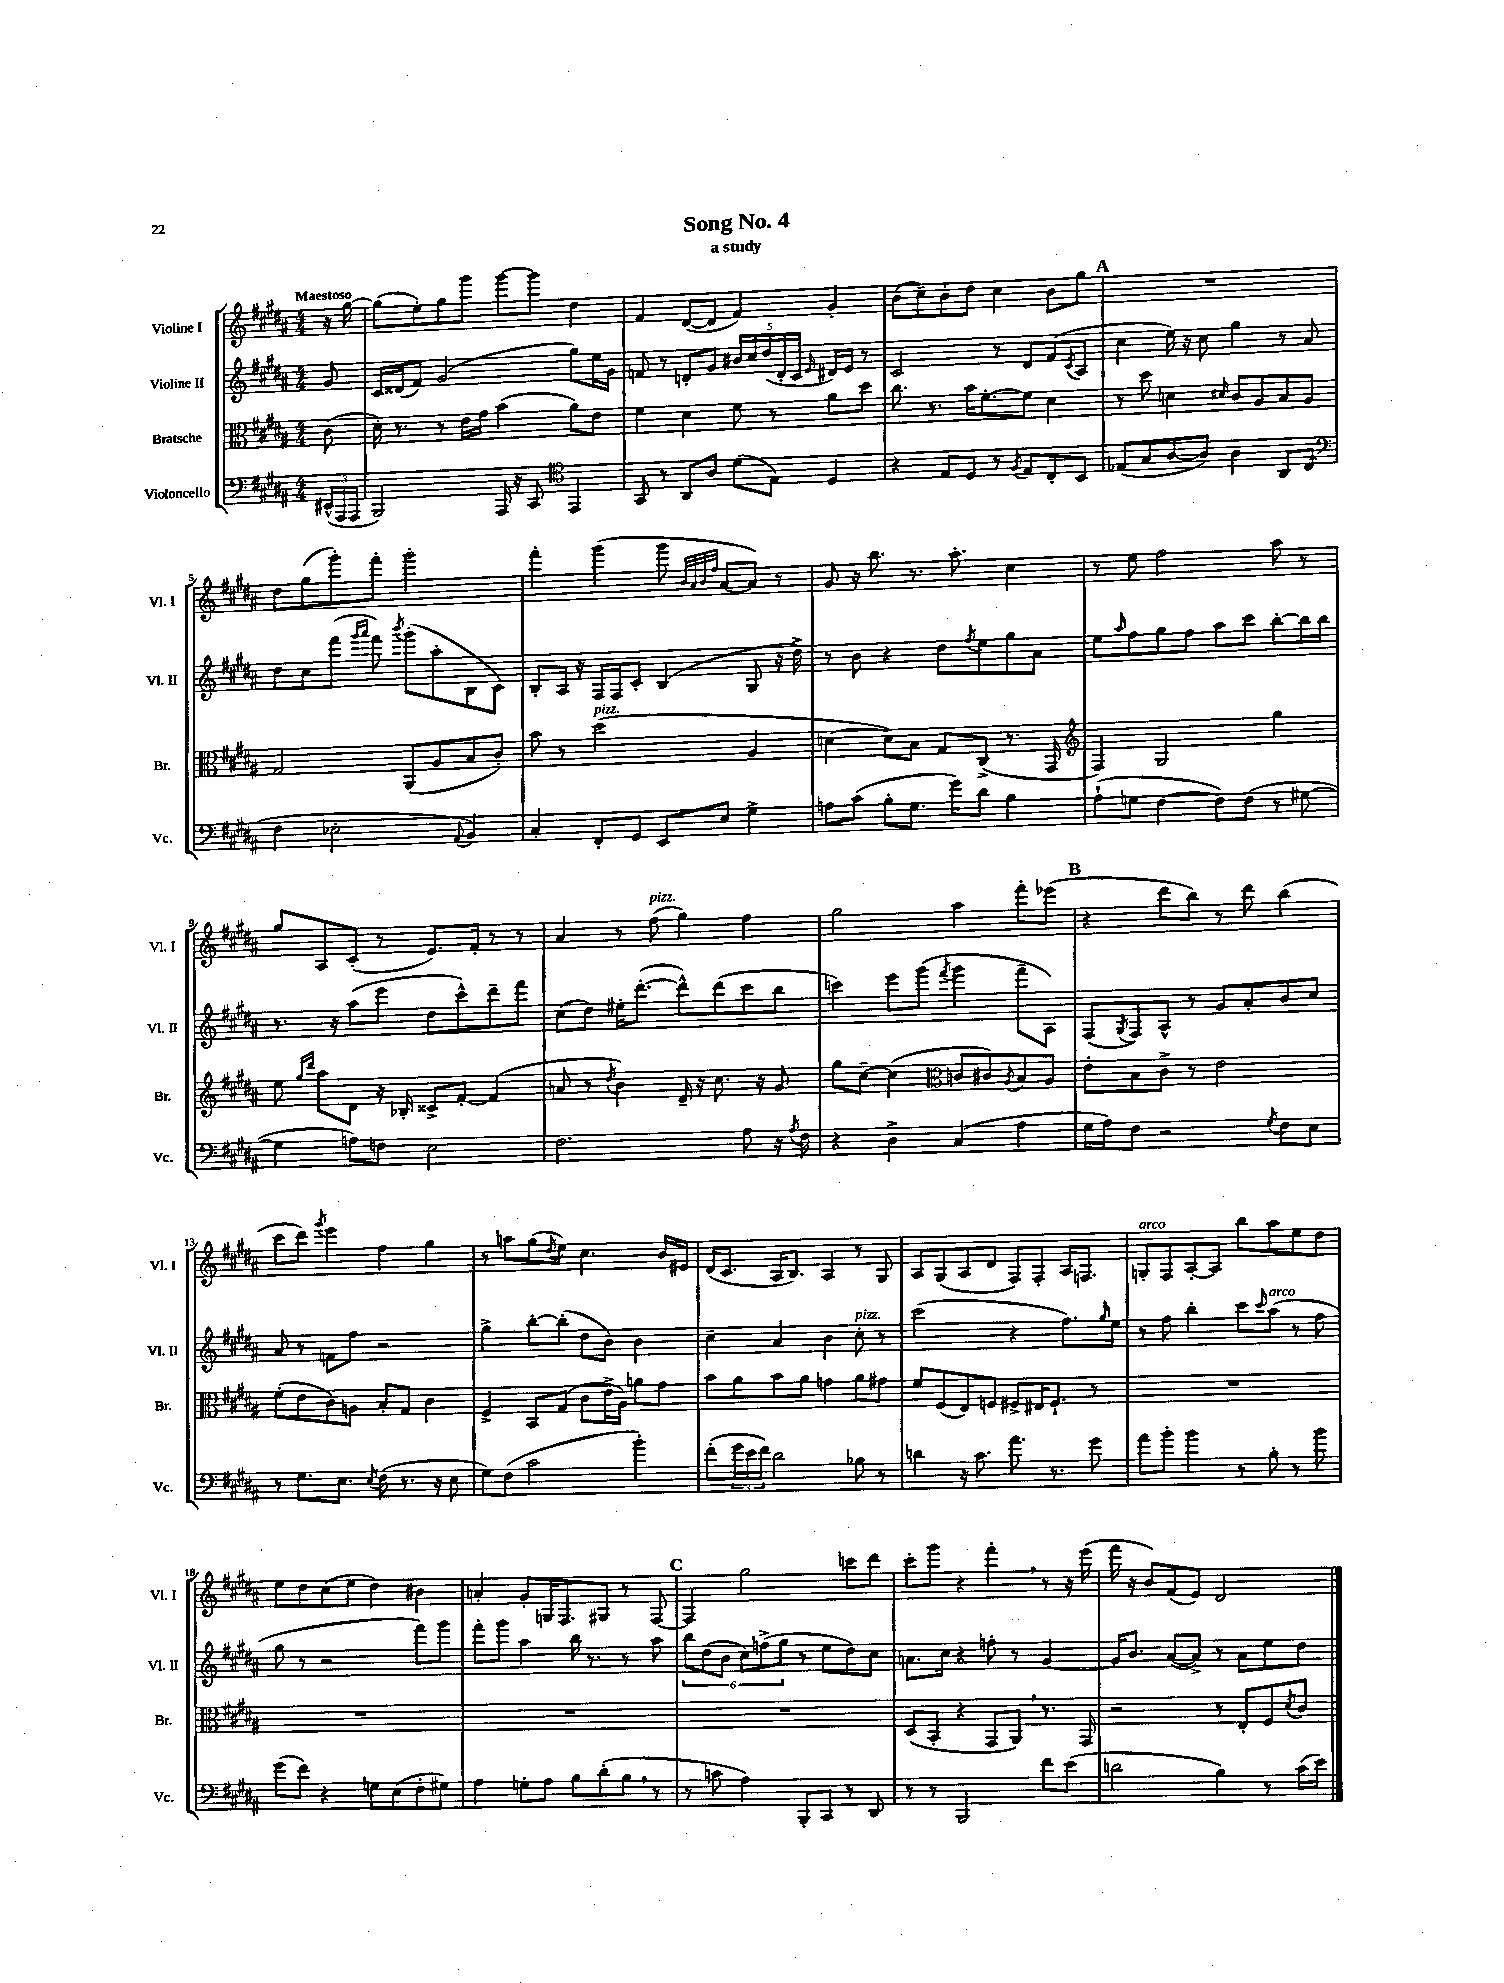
\header { title = "Song No. 4" subtitle = "a study" }
<<
\new StaffGroup <<
\new Staff = "s0" \with { instrumentName = "Violine I" shortInstrumentName = "Vl. I" } {
    \clef treble \key b \major \numericTimeSignature \time 4/4 \partial 8 \tempo "Maestoso"
    r16 gis''16~ |
    gis''8( e''8-.) gis''8 gis'''8 gis'''8~ gis'''8 dis''4 |
    fis'4 dis'8~( dis'8 fis'4) gis'4-. |
    b'8( cis''8--) b'8-. dis''8 cis''4 b'8 gis''8 |
    \mark \markup { \bold "A" } R1 |
    dis''8 gis''8( gis'''8-.) fis'''8-. gis'''2-. |
    fis'''4-. gis'''4( gis'''8 \grace { b'32 ais'32 b'32 fis''32 } ais'8~ ais'8) r8 |
    gis'8 r16 b''8. r8. ais''8.-. cis''4 |
    r8 e''8 fis''2 ais''8 r8 |
    gis''8 ais8 cis'8-.( r8 e'8.) fis'16-. r8 r8 |
    ais'4 r8 fis''8^\markup { \italic "pizz." }( gis''4) fis''4 |
    gis''2 ais''4 fis'''8-. ees'''8( |
    \mark \markup { \bold "B" } r4 dis'''8 b''8) r8 dis'''8 b''4( |
    cis'''8 dis'''8) \acciaccatura { gis'''8 } e'''4 fis''4 gis''4 |
    r8 a''8 gis''8( \acciaccatura { dis''8 } e''8) cis''4. b'16 eis'16 |
    dis'16( cis'8. ais16 b8.) ais4 r8 gis8 |
    ais8 gis8( ais8 dis'8 fis8) fis8-. ais16 f8. |
    g8-.^\markup { \italic "arco" } fis8 ais8~-. ais8 b''8 ais''8 e''8 dis''8 |
    e''8 dis''8 cis''8( e''8 dis''4) bis'4 |
    a'4-. gis'8-. g16 fis8. gis8 r8 fis8~ |
    \mark \markup { \bold "C" } fis4 gis''2 c'''8 dis'''8 |
    cis'''8-. gis'''8 r4 fis'''4-. \breathe r8 r16 e'''16( |
    fis'''16 r16 b'8) fis'8( e'8) dis'2 \bar "|." |
}
\new Staff = "s1" \with { instrumentName = "Violine II" shortInstrumentName = "Vl. II" } {
    \clef treble \key b \major \numericTimeSignature \time 4/4 \partial 8
    gis'8 |
    cis'16 disis'16( fis'8) gis'2( gis''8) e''16 gis'16 |
    f'8 r8 d'8-. gis'8 \tuplet 5/4 { bis'16 cis''16 dis''16( d'16-. cis'16 } \grace { e'16 } dis'16) e'16 r8 |
    cis'2 r8 dis'8 fis'8( \acciaccatura { cis'8 } ais8 |
    \mark \markup { \bold "A" } cis''4 e''16) r16 cis''8 gis''4 r8 ais'8 |
    dis''8 cis''8 fis'''8( \grace { gis'''16 ais'''16 } fis'''8) \acciaccatura { b'''8 } gis'''8-.( ais''8-. b8 cis'8) |
    b8-. ais16 r16 fis16 fis16 cis'8-. b4( gis8 r16 dis''16->) |
    r8 b'8 r4 dis''8 \acciaccatura { fis''8 } e''8 gis''8 ais'8 |
    e''8 \grace { ais''16 } fis''8 gis''8 fis''8 ais''8 cis'''8 b''8~-. b''16 b''16 |
    r8. r16 ais''8( e'''8 dis''8 cis'''8-^) dis'''8-- fis'''8 |
    cis''8( dis''8) eis''16-. dis'''8.~-.( dis'''8-^) dis'''8( cis'''8 b''8 |
    c'''4) e'''8 gis'''8( \acciaccatura { fis'''8 } gis'''4 fis'''8-- ais8) |
    \mark \markup { \bold "B" } fis8( \acciaccatura { gis8 } fis8) ais8-^ r8 gis'8 ais'8-. b'8 cis''8 |
    ais'8 r8 f'8 fis''8 r2 |
    gis''4-> b''8~-. b''8-.( dis''8 b'8) b'4 |
    cis''4-- ais'4 b'4 cis''8-.^\markup { \italic "pizz." } r8 |
    cis'''2( r4 fis''8.) \grace { gis''16 } e''16 |
    r8 fis''8 b''4-. cis'''8 \grace { cis'''16 } ais''8^\markup { \italic "arco" }( r8 fis''8 |
    gis''8 r8 r2 fis'''8) gis'''8 |
    fis'''8-. gis'''8 ais''4 b''16 r8. r8 ais''8 |
    \mark \markup { \bold "C" } \tuplet 6/4 { b''8 dis''8( b'8 cis''8) f''8->( gis''8 } r8 e''8 dis''8) cis''8 |
    a'8. cis''16 r4 f''8-. r8 gis'4~ |
    gis'16 b'8. ais'8~( ais'8->) r8 ais'8 e''8 dis''8 \bar "|." |
}
\new Staff = "s2" \with { instrumentName = "Bratsche" shortInstrumentName = "Br." } {
    \clef alto \key b \major \numericTimeSignature \time 4/4 \partial 8
    cis'8( |
    dis'16-.) r8. r8 e'16 gis'16 b'4( ais'8) e'8 |
    fis'4 dis'4 fis'8 r8 ais'8 dis''8 |
    cis''8. r8. b'16 fis'8.~-. fis'8 dis'4 |
    \mark \markup { \bold "A" } r8 dis''8 d'4 \grace { dis'16 } cis'8 ais8 b8 ais8 |
    gis2 ais,8( ais8 b8 cis'8-.) |
    b'8 r8 dis''2^\markup { \italic "pizz." }( ais4 |
    d'4~ d'8) b8 gis8 cis8->( r8. gis,16 |
    \clef treble fis4) gis2 gis''4 |
    e''8 \grace { gis''16 dis'''16 } ais''8 dis'8 r16 bes16-. cisis'8-> fis'8~-. fis'4( |
    a'8 r8 \acciaccatura { dis''8 } b'4) dis'16-- r16 cis''8. r16 gis'8 |
    gis''8 cis''8~-- cis''4( \clef alto c'8 cis'8) \acciaccatura { ais8 } b8 ais8 |
    \mark \markup { \bold "B" } e'8-. b8 cis'8-> r8 e'2 |
    fis'8-.( e'8 cis'8) a8 b8-. gis8 cis'4 |
    fis4-> b,8 gis8( cis'8 e'16-> ais16) a'8 gis'8 |
    b'8 ais'8 b'8 ais'8 g'4 ais'8 gis'8 |
    fis'8 fis8( e8) f8 fis8-> eis16 fis8.-! r8 |
    R1 |
    R1 |
    R1 |
    \mark \markup { \bold "C" } R1 |
    dis8( b,8-. r4 gis,8 ais,8) \breathe r8. gis,16 |
    r2 r8 e8-. fis8 \acciaccatura { dis'8 } cis'8 \bar "|." |
}
\new Staff = "s3" \with { instrumentName = "Violoncello" shortInstrumentName = "Vc." } {
    \clef bass \key b \major \numericTimeSignature \time 4/4 \partial 8
    \tuplet 3/2 { eis,16-^( ais,,16 ais,,16 } |
    b,,2) ais,,16 r16 cis,8 \clef tenor e,4 |
    gis,8 r8 ais,8 ais8 dis'8( e8) dis4 |
    r4 e8 dis8 r8 \acciaccatura { fis8 } e8 cis8-. b,8 |
    \mark \markup { \bold "A" } ees8( gis8 ais8~ ais8) ais4 ais,8 cis8( |
    \clef bass fis4 ees2-. \appoggiatura { ais,8 } b,4) |
    cis4-. fis,8-. gis,8 e,8 e8 gis4-> |
    a8 cis'8( b8-. gis8. gis'16) dis'8 b4 |
    ais8-!( g8 fis4~ fis8) fis8( r8 gis8~ |
    gis4 a8) f8 e2 |
    fis2. ais8 r16 \acciaccatura { ais8 } fis16 |
    r4 dis4-> cis4( ais4 |
    \mark \markup { \bold "B" } gis16 ais16) fis8 r2 \acciaccatura { gis8 } fis8 e8 |
    r8 gis8. e8. \acciaccatura { e8 } fis8( r8. r16 e8 |
    gis8) fis8( cis'2 b'4-.) |
    fis'8-.( \tuplet 3/2 { gis'16 e'16 fis'16) } dis'2 bes8 r8 |
    d'4 r16 cis'8. ais'8. r8. gis'8 |
    ais'8 b'8-. b'4 r8 b8-. r8 b'8 |
    gis'8( fis'8) r4 g8 e8( fis8-. gis8) |
    ais4 g8-. ais8 b8 dis'8-.( b8 \breathe r8 |
    \mark \markup { \bold "C" } r8 c'8 ais4) b,,8-. cis,8 r8 dis,8 |
    r8 r8 b,,2 fis'8 e'8( |
    d'2 b4) r8 cis'16( e'16) \bar "|." |
}
>>
>>
